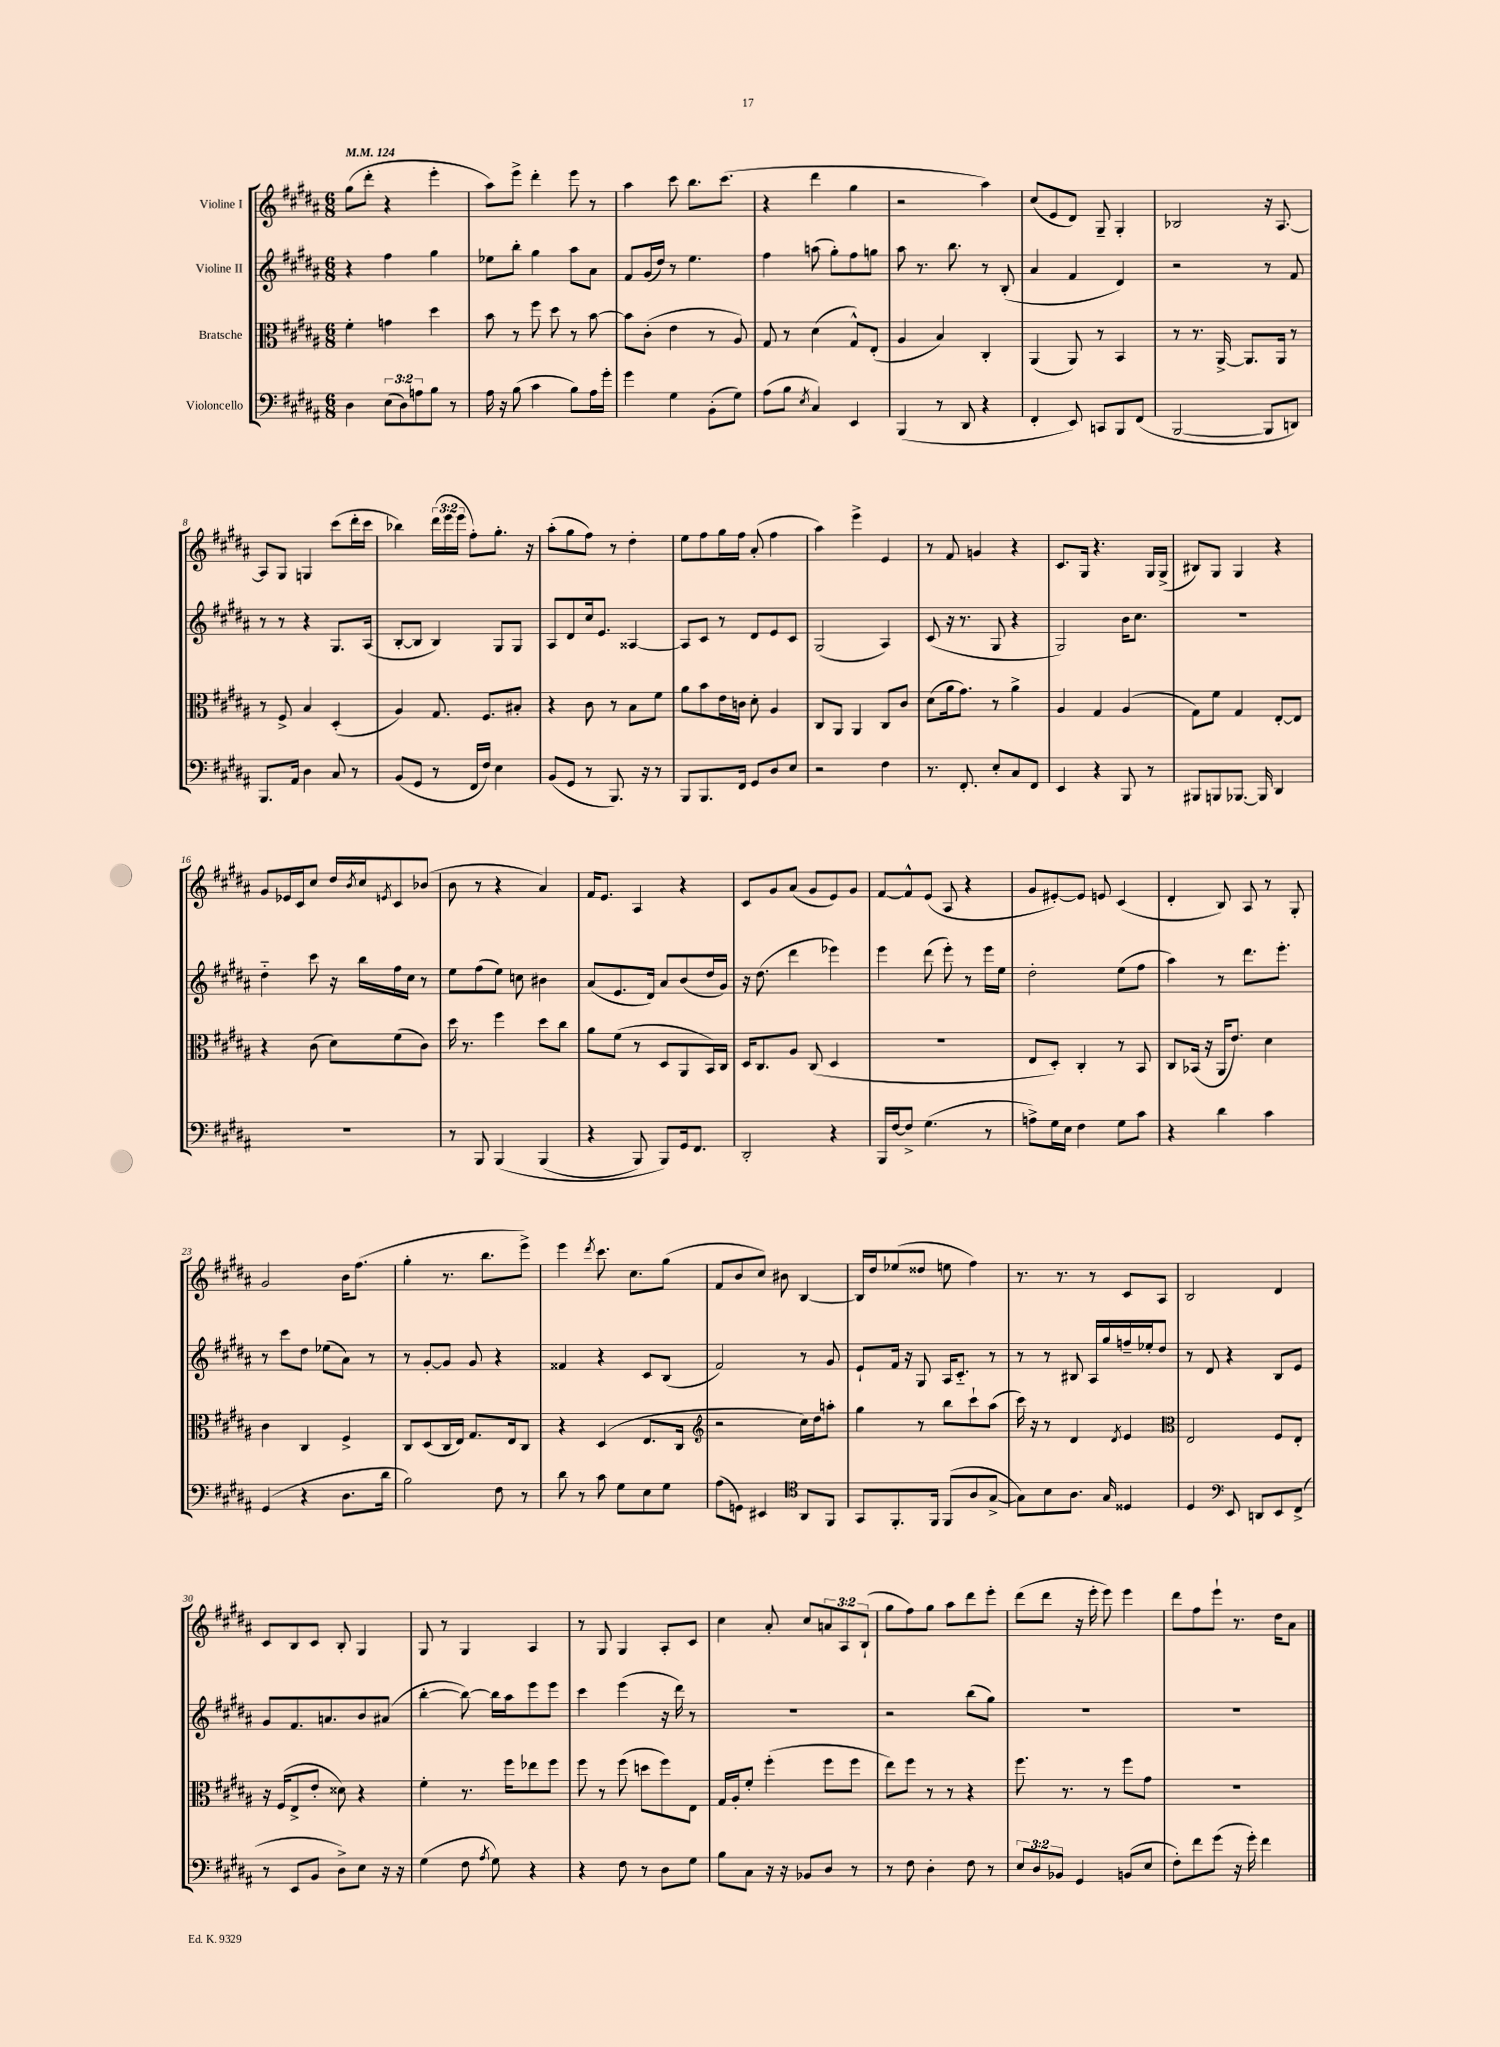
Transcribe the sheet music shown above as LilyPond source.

<<
\new StaffGroup <<
\new Staff = "s0" \with { instrumentName = "Violine I" } {
    \clef treble \key b \major \numericTimeSignature \time 6/8 \override Staff.TupletNumber.text = #tuplet-number::calc-fraction-text \tempo 4 = 124
    gis''8( dis'''8-. r4 e'''4-. |
    ais''8) e'''8-> dis'''4-. e'''8 r8 |
    ais''4 cis'''8 b''8. cis'''8.( |
    r4 dis'''4 gis''4 |
    r2 ais''4) |
    cis''8( e'8 dis'8) gis8-- gis4-. |
    bes2 r16 ais8.~ |
    ais8 gis8 g4 cis'''8( dis'''16-. cis'''16 |
    bes''4) \tuplet 3/2 { dis'''16( e'''16 e'''16 } fis''8-.) gis''8.-. r16 |
    ais''8-.( gis''8 fis''8) r8 dis''4-. |
    e''8 fis''8 gis''16 fis''16 ais'8-.( fis''4 |
    ais''4) e'''4-> e'4 |
    r8 fis'8 g'4 r4 |
    cis'8. gis16 r4. gis16 gis16->( |
    bis8) gis8 gis4 r4 |
    gis'8 ees'16 cis'16 cis''8 dis''16 \acciaccatura { b'8 } cis''16 \acciaccatura { e'8 } cis'8 bes'8( |
    b'8 r8 r4 ais'4) |
    fis'16 e'8. ais4 r4 |
    cis'8 gis'8 ais'8( gis'8 e'8) gis'8 |
    fis'8~ fis'8-^ e'8( ais8 r4 |
    gis'8 eis'8~-.) eis'8 e'8 cis'4( |
    dis'4-. b8) ais8 r8 gis8-. |
    gis'2 b'16 fis''8.( |
    gis''4-. r8. b''8. e'''8->) |
    e'''4 \acciaccatura { dis'''8 } cis'''8. cis''8. gis''8( |
    fis'8 b'8 cis''8) bis'8 b4~ |
    b16 dis''16 ees''8( disis''8 e''8 fis''4) |
    r8. r8. r8 cis'8 ais8 |
    b2 dis'4 |
    cis'8 b8 cis'8 b8-. gis4 |
    gis8 r8 gis4 ais4 |
    r8 gis8 gis4 ais8-. cis'8 |
    cis''4 ais'8-. cis''8 \tuplet 3/2 { a'8 ais8 b8-!( } |
    gis''8 fis''8) gis''8 ais''8 dis'''8 e'''8-. |
    dis'''8( dis'''8 r16 e'''16-. e'''8) e'''4 |
    dis'''8 fis''8 e'''8-! r8. dis''16 ais'8 \bar "|." |
}
\new Staff = "s1" \with { instrumentName = "Violine II" } {
    \clef treble \key b \major \numericTimeSignature \time 6/8
    r4 fis''4 gis''4 |
    ees''8 b''8-. gis''4 ais''8 ais'8 |
    fis'8 gis'16( dis''16) r8 e''4. |
    fis''4 a''8( gis''8-.) fis''8 g''8 |
    ais''8 r8. b''8. r8 b8-.( |
    ais'4 fis'4 dis'4) |
    r2 r8 fis'8 |
    r8 r8 r4 gis8. ais16( |
    b8~-. b8 b4) gis8 gis8 |
    ais8 dis'8 cis''16 e'8. aisis4~ |
    aisis8 cis'8 r8 dis'8 e'8 cis'8 |
    gis2( ais4) |
    cis'8( r16 r8. gis8 r4 |
    gis2) b'16 cis''8. |
    R2. |
    dis''4-_ cis'''8 r16 b''16 fis''16 cis''16 r8 |
    e''8 fis''8( e''8) c''8 bis'4 |
    ais'8( e'8. dis'16) ais'8 b'8( dis''16 gis'16) |
    r16 dis''8.( dis'''4 ees'''4) |
    e'''4 dis'''8( e'''8-.) r8 e'''16 e''16 |
    dis''2-. e''8( fis''8 |
    ais''4) r8 dis'''8. e'''8.-. |
    r8 cis'''8 dis''8 ees''8( ais'8) r8 |
    r8 gis'8~-. gis'8 gis'8 r4 |
    fisis'4 r4 cis'8 b8( |
    fis'2) r8 gis'8 |
    e'8-! fis'16 r16 gis8 ais16 cis'8.-_ r8 |
    r8 r8 bis8 ais16 gis''16 f''16-- ees''16-. dis''8 |
    r8 dis'8 r4 b8 e'8 |
    gis'8 fis'8. a'8. b'8 ais'8( |
    b''4~-. b''8~) b''16 ais''16 e'''8 e'''8 |
    cis'''4 e'''4( r16 dis'''16) r8 |
    R2. |
    r2 b''8( gis''8) |
    R2. |
    R2. \bar "|." |
}
\new Staff = "s2" \with { instrumentName = "Bratsche" } {
    \clef alto \key b \major \numericTimeSignature \time 6/8
    fis'4-. g'4 dis''4 |
    b'8 r8 fis''8 dis''8 r8 b'8~ |
    b'8 cis'8-.( e'4 r8 ais8) |
    gis8 r8 dis'4( gis8-^) e8-.( |
    ais4 b4) cis4-. |
    ais,4( ais,8) r8 b,4 |
    r8 r8. ais,16~-> ais,8. ais,16 r8 |
    r8 fis8-> b4 dis4-.( |
    ais4) gis8. fis8. bis8-. |
    r4 cis'8 r8 b8 fis'8 |
    ais'8 b'8 e'16 c'16 dis'8-. ais4 |
    cis8 ais,8 ais,4 cis8 cis'8 |
    dis'8( ais'16 gis'8.) r8 ais'4-> |
    ais4 gis4 ais4( |
    gis8) fis'8 gis4 e8~-. e8 |
    r4 cis'8( dis'8) fis'8( cis'8) |
    dis''16 r8. fis''4 dis''8 cis''8 |
    ais'8 fis'8( r8 dis8 ais,8 b,16) cis16 |
    dis16 cis8. ais8 cis8( dis4 |
    R2. |
    e8 dis8-.) cis4-. r8 b,8 |
    cis8 bes,16( r16 ais,16 e'8.) dis'4 |
    cis'4 cis4 fis4-> |
    cis8 dis8( cis16 e16) gis8. e16 cis8 |
    r4 dis4( e8. cis16 |
    \clef treble r2 cis''16) dis''16 a''8-. |
    gis''4 r8 b''8 cis'''8-! ais''8( |
    cis'''16) r16 r8 dis'4 \acciaccatura { dis'8 } e'4 |
    \clef alto e2 fis8 e8-. |
    r16 fis16( e8-> e'8-. disis'8) r4 |
    fis'4-. r8. fis''16 ees''8 fis''8 |
    fis''8 r8 fis''8( d''8 fis''8) e8 |
    gis16 ais16-. fis'8-. fis''4-.( fis''8 fis''8 |
    e''8) fis''8 r8 r8 r4 |
    fis''8. r8. r8 fis''8 gis'8 |
    R2. \bar "|." |
}
\new Staff = "s3" \with { instrumentName = "Violoncello" } {
    \clef bass \key b \major \numericTimeSignature \time 6/8 \override Staff.TupletNumber.text = #tuplet-number::calc-fraction-text
    dis4 \tuplet 3/2 { e8( dis8) a8 } b8 r8 |
    ais16 r16 b8( cis'4 b8) ais16 gis'16-. |
    gis'4 gis4 b,8-.( gis8) |
    ais8( b8 \acciaccatura { e8 } cis4) e,4 |
    b,,4( r8 dis,8 r4 |
    fis,4-. e,8) c,8 b,,8 fis,8( |
    b,,2~ b,,8 d,8) |
    b,,8. ais,16 dis4 cis8 r8 |
    b,8( gis,8 r8 fis,16 fis16) e4 |
    b,8( gis,8 r8 b,,8.) r16 r8 |
    b,,8 b,,8. fis,16 gis,8 dis8 e8 |
    r2 fis4 |
    r8. fis,8.-. e8-. cis8 fis,8 |
    e,4 r4 b,,8 r8 |
    bis,,8 b,,8 bes,,8.~ bes,,16 dis,4 |
    R2. |
    r8 b,,8 b,,4\( b,,4( |
    r4 b,,8) b,,8\) gis,16 fis,8. |
    dis,2-. r4 |
    b,,16 fis16~ fis8-> gis4.( r8 |
    a8->) gis16 e16 fis4 gis8 cis'8 |
    r4 dis'4 cis'4 |
    gis,4( r4 dis8. dis'16 |
    b2) fis8 r8 |
    dis'8 r8 cis'8 gis8 e8 gis8 |
    ais8( g,8) eis,4 \clef tenor ais,8 fis,8 |
    gis,8 fis,8.-. fis,16 fis,8( ais8 gis8~-> |
    gis8) b8 ais8. gis16 disis4 |
    dis4 \clef bass e,8 d,8 e,8 fis,8->( |
    r8 e,8 b,8 dis8->) e8 r16 r16 |
    gis4( fis8 \acciaccatura { ais8 } gis8) r4 |
    r4 fis8 r8 dis8 gis8 |
    b8 cis8 r16 r16 bes,8 dis8 r8 |
    r8 fis8 dis4-. fis8 r8 |
    \tuplet 3/2 { e8 dis8 bes,8 } gis,4 b,8( e8 |
    fis8-.) fis'8 gis'8( r16 gis'16-.) fis'4 \bar "|." |
}
>>
>>
